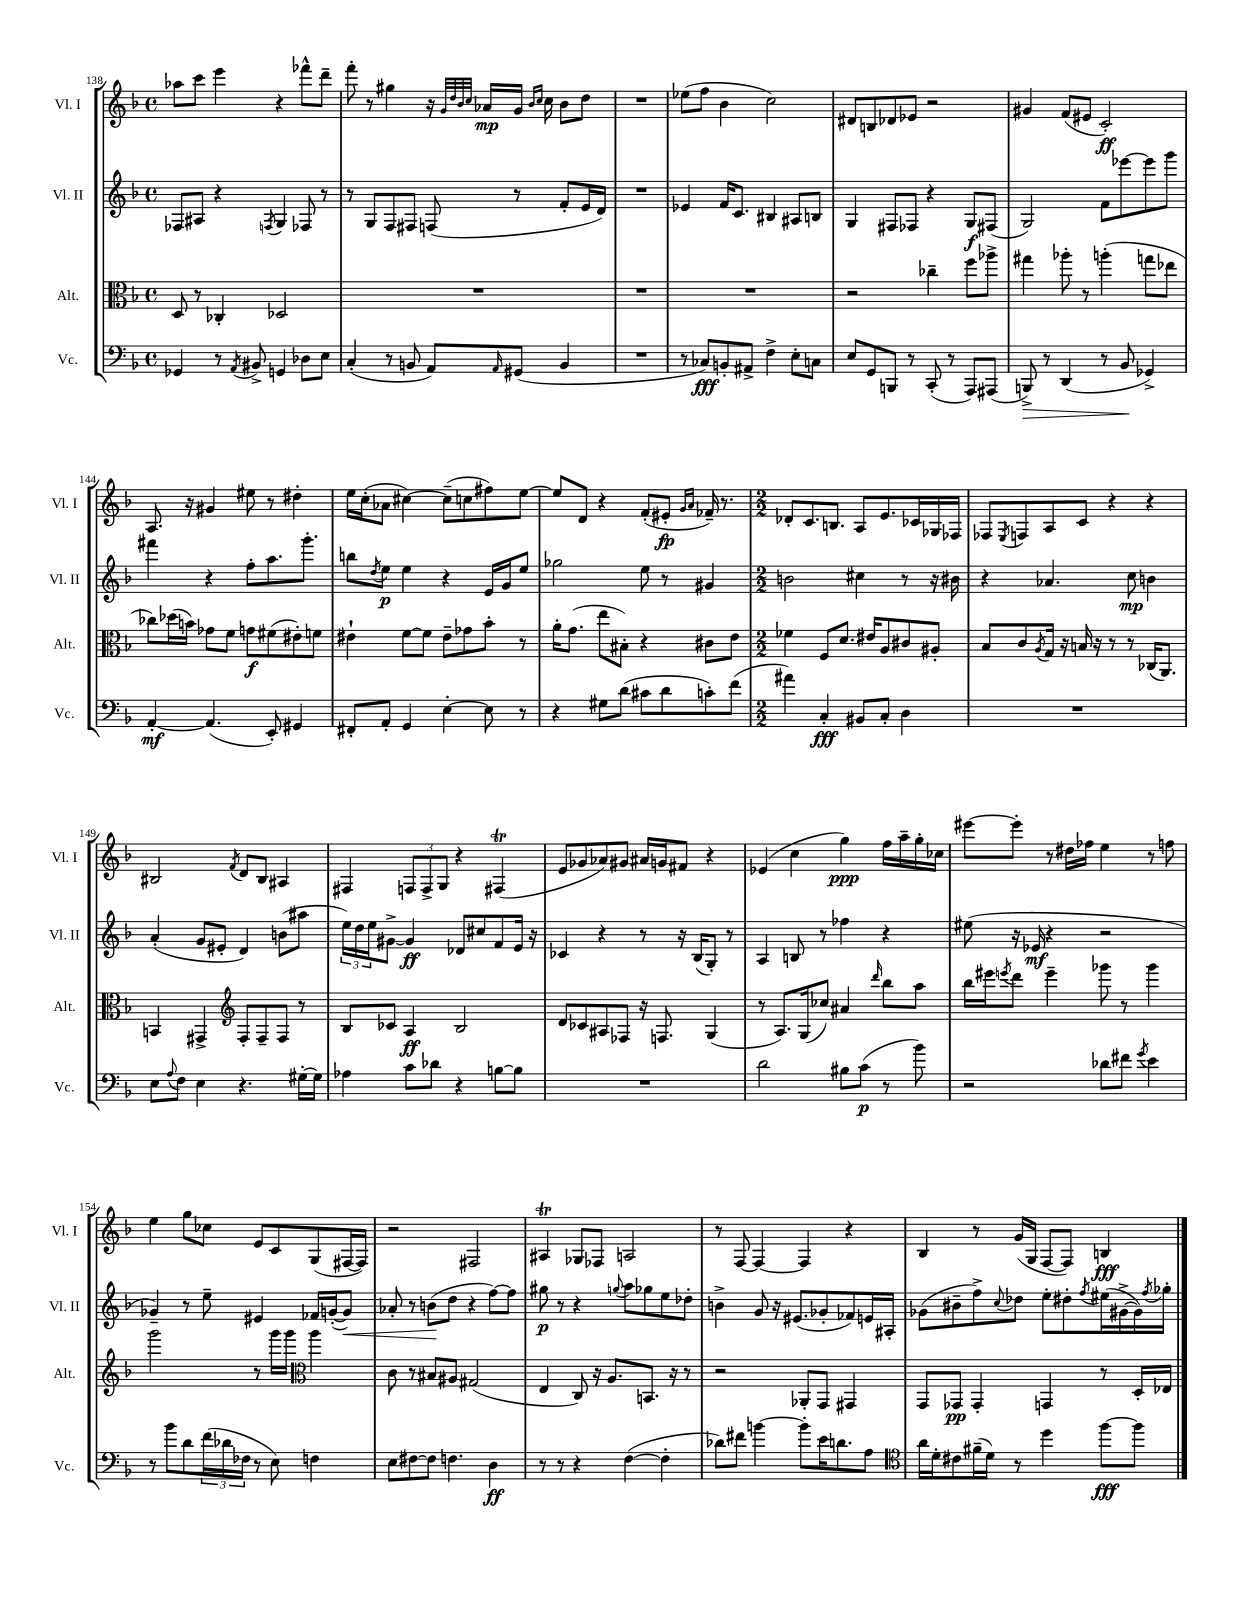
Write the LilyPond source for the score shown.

<<
\new StaffGroup <<
\new Staff = "s0" \with { instrumentName = "Vl. I" shortInstrumentName = "Vl. I" } {
    \clef treble \key f \major \defaultTimeSignature \time 4/4
    aes''8 c'''8 e'''4 r4 fes'''8-^ d'''8-- |
    f'''8-. r8 gis''4 r16 \grace { g'32 d''32 bes'32 c''32 } aes'16\mp g'16 \grace { bes'16 c''16 } c''16 bes'8 d''8 |
    R1 |
    ees''8( f''8 bes'4 c''2) |
    dis'8 b8 des'8 ees'8 r2 |
    gis'4 f'8( eis'8 c'2-.\ff) |
    a8. r16 gis'4 eis''8 r8 dis''4-. |
    e''16 c''16-.( aes'8 cis''4~) cis''8--( c''8 fis''8) e''8~ |
    e''8 d'8 r4 f'8-.( eis'8-.\fp \grace { g'16 a'16 } fes'16--) r8. |
    \numericTimeSignature \time 2/2 des'8-. c'8. b8. a8 e'8. ces'16 ges16 fes16 |
    fes8 \acciaccatura { e8 } f8 a8 c'8 r4 r4 |
    bis2 \acciaccatura { f'8 } d'8 bis8 ais4 |
    fis4 \tuplet 3/2 { f8 f8-> g8 } r4 fis4\trill( |
    e'8 ges'8 aes'8) gis'8 ais'16 g'16 fis'8 r4 |
    ees'4( c''4 g''4\ppp) f''16 a''16-- g''16-. ces''16 |
    eis'''8~ eis'''8-. r8 dis''16 fes''16 e''4 r8 f''8 |
    e''4 g''8 ces''8 e'8 c'8 g8( fis16~ fis16) |
    r2 fis2 |
    ais4\trill ges8 fes8 a2 |
    r8 f8~ f4~ f4 r4 |
    bes4 r8 g'16( g16 f8~ f8) b4\fff \bar "|." |
}
\new Staff = "s1" \with { instrumentName = "Vl. II" shortInstrumentName = "Vl. II" } {
    \clef treble \key f \major \defaultTimeSignature \time 4/4
    fes8 ais8 r4 \acciaccatura { f8 } g4 fes8 r8 |
    r8 g8 f8 fis8 f8( r8 f'8-. e'16 d'16) |
    R1 |
    ees'4 f'16 c'8. bis4 ais8 b8 |
    g4 fis8 fes8 r4 g8\f fis8( |
    g2) f'8 ees'''8~ ees'''8 g'''8 |
    fis'''4 r4 f''8-. a''8. g'''8.-. |
    b''8 \acciaccatura { d''8 } e''8\p e''4 r4 e'16 g'16 e''8 |
    ges''2 e''8 r8 gis'4 |
    \numericTimeSignature \time 2/2 b'2 cis''4 r8 r16 bis'16 |
    r4 aes'4. c''8\mp b'4 |
    a'4-.( g'8 eis'8-. d'4) b'8( ais''8 |
    \tuplet 3/2 { e''16) d''16 e''16 } gis'8~-> gis'4\ff des'8 cis''8 f'8 e'16 r16 |
    ces'4 r4 r8 r16 bes16( g8-.) r8 |
    a4 b8 r8 fes''4 r4 |
    eis''8( r16 ees'16\mf r4 r2 |
    ges'4--) r8 e''8-- eis'4 fes'16 g'16~-.( g'8\<) |
    aes'8-. r8 b'8\!( d''8 r4 f''8~) f''8 |
    gis''8\p r8 r4 \appoggiatura { g''8 } a''8 ges''8 e''8 des''8-. |
    b'4-> g'8 r16 eis'8.( ges'8-. fes'8) e'16 ais16-. |
    ges'8( bis'8-- f''8->) \appoggiatura { c''8 } des''8 e''8-. dis''8-. \acciaccatura { f''8 } eis''16( gis'16~-> gis'16) \acciaccatura { f''8 } ges''16-. \bar "|." |
}
\new Staff = "s2" \with { instrumentName = "Alt." shortInstrumentName = "Alt." } {
    \clef alto \key f \major \defaultTimeSignature \time 4/4
    d8 r8 ces4-. des2 |
    R1 |
    R1 |
    R1 |
    r2 ces''4-- f''8 aes''8-> |
    gis''4 aes''8-. r8 a''4-.( g''8 ees''8 |
    ces''8) des''16( b'16) ges'8 f'8 g'8\f fis'8( eis'8-.) f'8 |
    eis'4-! f'8~ f'8 eis'8-- ges'8 bes'8-. r8 |
    a'16-. g'8.( e''8 bis8-.) r4 cis'8 e'8 |
    \numericTimeSignature \time 2/2 fes'4 f8 d'8. eis'16 a8 cis'8 ais8-. |
    bes8 c'8 \acciaccatura { a8 } g16 r16 b16 r16 r8 r8 ces16( a,8.) |
    b,4 gis,4-> \clef treble f8-. f8-- f8 r8 |
    bes8 ces'8 a4\ff bes2 |
    d'8 ces'8 ais8 fes8 r16 f8. g4( |
    r8 a8.) g16( ces''8) ais'4 \grace { d'''16 } bes''8 a''8 |
    bes''16 eis'''16 \acciaccatura { e'''8 } d'''8 e'''4-- ges'''8 r8 ges'''4 |
    g'''2 r8 g'''16 g'''16 \clef alto a''4 |
    c'8 r8 bis8 ais8 gis2( |
    e4 c8) r16 a8. b,8. r16 r8 |
    r2 aes,8-. g,8 gis,4 |
    g,8 ges,8\pp ges,4-. g,4 r8 d16-. ees16 \bar "|." |
}
\new Staff = "s3" \with { instrumentName = "Vc." shortInstrumentName = "Vc." } {
    \clef bass \key f \major \defaultTimeSignature \time 4/4
    ges,4 r8 \acciaccatura { a,8 } bis,8-> g,4 des8 e8 |
    c4-.( r8 b,8 a,8) \grace { a,16 } gis,8( b,4 |
    R1 |
    r8 ces8\fff) b,8-. ais,8-> f4-> e8-. c8 |
    e8 g,8 b,,8 r8 c,8-.( r8 a,,8) ais,,8( |
    b,,8->\>) r8 d,4( r8 bes,8\! ges,4->) |
    a,4~-.\mf a,4.( e,8-.) gis,4 |
    fis,8-. a,8-. g,4 e4~-. e8 r8 |
    r4 gis8 d'8( cis'8 d'8 c'8-.) f'8( |
    \numericTimeSignature \time 2/2 ais'4) c4-.\fff bis,8 c8-. d4 |
    R1 |
    e8 \appoggiatura { a8 } f8 e4 r4. gis16~-. gis16 |
    aes4 c'8 des'8 r4 b8~ b8 |
    R1 |
    d'2 bis8 c'8\p( r8 bes'8) |
    r2 des'8 fis'8 \acciaccatura { g'8 } e'4 |
    r8 bes'8 d'8 \tuplet 3/2 { f'16( des'16 fes16 } r8 e8) f4 |
    e8 fis8~ fis8 f4. d4\ff |
    r8 r8 r4 f4~( f4-. |
    des'8) fis'8 b'4~ b'8-. e'16 d'8. a8 |
    \clef tenor a'16 d'16-. cis'8 fis'16--( d'16) r8 d''4 f''8~\fff f''8 \bar "|." |
}
>>
>>
\layout { \context { \Score currentBarNumber = #138 } }
